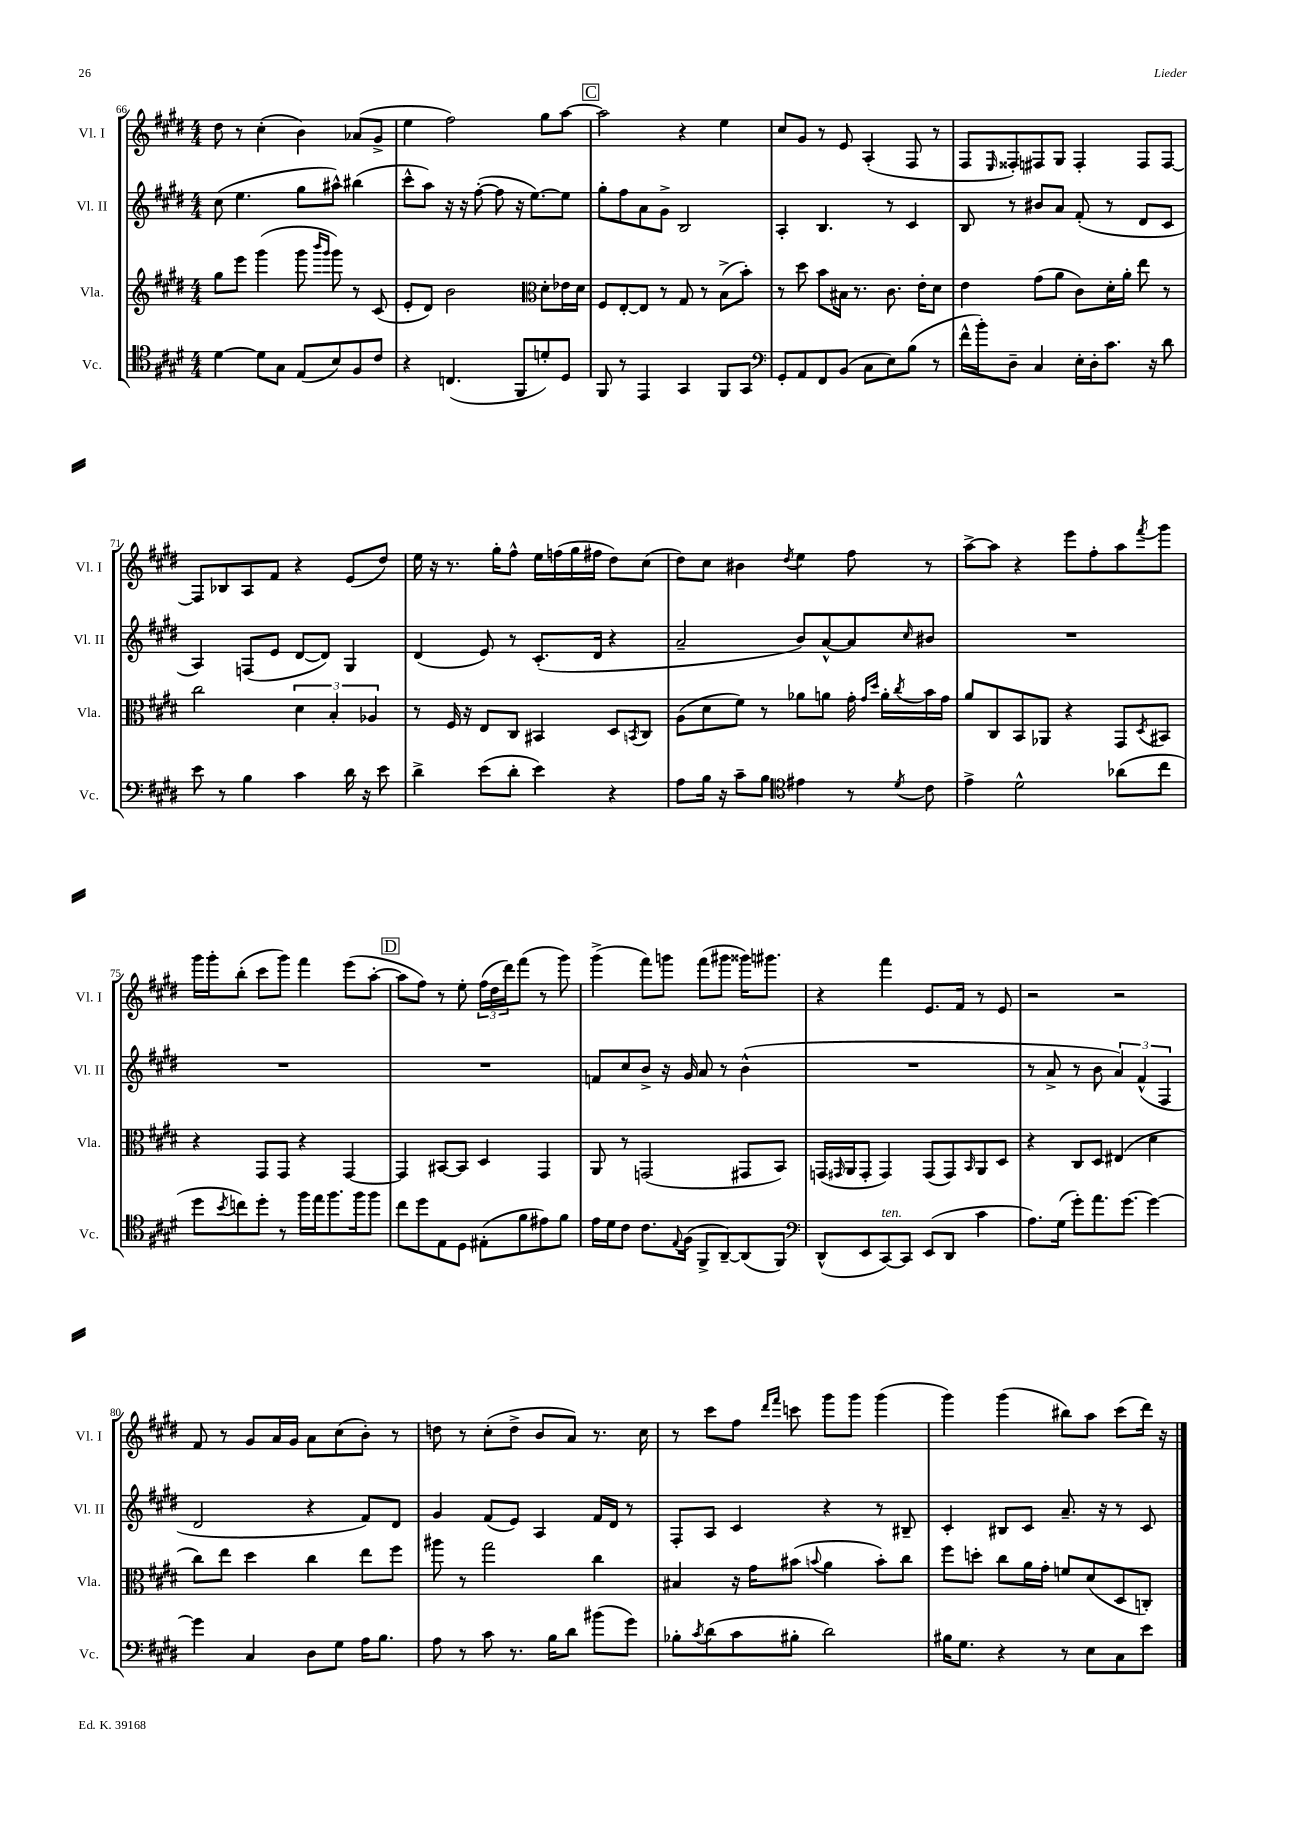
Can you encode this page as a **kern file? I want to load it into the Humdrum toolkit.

**kern	**kern	**kern	**kern
*staff4	*staff3	*staff2	*staff1
*clefC4	*clefG2	*clefG2	*clefG2
*k[f#c#g#d#]	*k[f#c#g#d#]	*k[f#c#g#d#]	*k[f#c#g#d#]
*M4/4	*M4/4	*M4/4	*M4/4
[4d#	8gg#	(8cc#	8dd#
.	8eee	4.ee	8r
8d#]	(4ggg#	.	(4cc#'
8G#	.	.	.
(8E	8ggg#	8gg#	4b)
.	16qqbbb	.	.
.	16qqggg#	.	.
8B)	8ggg#)	8aa#^^)	.
8F#	8r	(4bb#	(8a-
8c#	(8c#	.	8g#^
=	=	=	=
4r	8e'	8ccc#^^	4ee
.	8d#)	8aa)	.
(4.C	2b	16r	2ff#)
.	.	16r	.
.	.	([8ff#'	.
.	.	8ff#]	.
8FF#	.	16r	.
.	.	[8.ee)	.
*	*clefC3	*	*
8d')	8d#'	.	8gg#
8D#	16e-	8ee]	[8aa
.	16d#	.	.
=	=	=	=
8FF#	8F#	8gg#'	2aa]
8r	[8E'	8ff#	.
4EE	8E]	8a	.
.	8r	8g#^	.
4GG#	8G#	2B	4r
.	8r	.	.
8FF#	(8B^	.	4ee
8GG#	8b')	.	.
=	=	=	=
*clefF4	*	*	*
8GG#'	8r	4A'	8cc#
8AA	8dd#	.	8g#
8FF#	8b	4.B	8r
(8BB	16B#	.	8e
.	8.r	.	.
8C#	.	.	(4A'
8E)	8.c#	8r	.
(8B	.	4c#	8F#
.	16e'	.	.
8r	8d#	.	8r
=	=	=	=
16f#^^	4e	8B	8F#
16b')	.	.	.
.	.	.	16qqE
8D#~	.	8r	8F##')
4C#	(8g#	8b#	8F#
.	8a	8a	8G#
16E'	8c#)	(8f#'	4F#'
16D#'	.	.	.
8.c#	16d#'	8r	.
.	16a'	.	.
.	8ee	8d#	8F#
16r	.	.	.
8d#	8r	8c#	[8F#
=	=	=	=
8e	2cc#	4A)	8F#]
8r	.	.	8B-
4B	.	(8F	8A
.	.	8e	8f#
4c#	6d#	[8d#	4r
.	.	8d#])	.
.	6B'	.	.
16d#	.	4G#	(8e
16r	.	.	.
.	6A-	.	.
8e	.	.	8dd#)
=	=	=	=
4d#^	8r	(4d#	16ee
.	.	.	16r
.	16F#	.	8.r
.	16r	.	.
(8e	8E	8e)	.
.	.	.	16gg#'
8d#'	8C#	8r	8ff#^^
4e)	4BB#	(8.c#'	16ee
.	.	.	(16ff
.	.	.	16gg#
.	.	16d#	16ff#
4r	8D#	4r	8dd#)
.	8qBB	.	.
.	8C#	.	(8cc#
=	=	=	=
8A	(8A	2a~	8dd#)
16B	8d#	.	8cc#
16r	.	.	.
8c#~	8f#)	.	4b#
8B	8r	.	.
*clefC4	*	*	*
.	.	.	8qdd#
4e#	8a-	8b)	4ee
.	8a	[8a^^	.
8r	16g#'	8a]	8ff#
.	16qqg#	.	.
.	16qqdd#	.	.
.	16a'	.	.
8qd#	8qcc#	16qqcc#	.
8c#	16b	8b#	8r
.	16g#	.	.
=	=	=	=
4e^	8a	1r	[8aa^
.	8C#	.	8aa]
2d#^^	8BB	.	4r
.	8AA-	.	.
.	4r	.	8eee
.	.	.	8ff#'
(8a-	8GG#	.	8aa
.	8qD#	.	8qfff#
8cc#	8BB#	.	8ggg#
=	=	=	=
8dd#	4r	1r	16ggg#
.	.	.	16ggg#'
8qb	.	.	.
8cc)	.	.	(8bb'
8dd#'	8GG#	.	8ccc#
8r	8GG#	.	8ggg#)
16ff#	4r	.	4fff#
16ee	.	.	.
8.ff#	.	.	.
.	[4GG#	.	(8eee
16ff#	.	.	.
8ff#	.	.	[8aa'
=	=	=	=
8cc#	4GG#]	1r	8aa]
8dd#	.	.	8ff#)
8E	[8BB#	.	8r
8D#	8BB#]	.	8ee'
(8E#'	4D#	.	(24ff#
.	.	.	24dd#
.	.	.	24ddd#)
8f#	.	.	(8fff#
8e#)	4GG#	.	8r
8f#	.	.	8ggg#)
=	=	=	=
16e	8AA	8f	(4ggg#^
16d#	.	.	.
8c#	8r	8cc#	.
8.c#	(2GG	8b^	8fff#)
.	.	16r	8ggg
8qqE	.	.	.
(16F#	.	16g#	.
8FF#^	.	8a	(8fff#
[8AA~)	.	8r	8ggg#
(8AA]	8GG#	(4b^^	16ggg##)
.	.	.	8.ggg#
8FF#)	8BB)	.	.
=	=	=	=
*clefF4	*	*	*
(8DD#^^	(16GG	1r	4r
.	16qqGG#	.	.
.	16AA	.	.
8EE	8GG#'	.	.
[8CC#)	4GG#)	.	4fff#
8CC#]	.	.	.
(8EE	(8GG#	.	8.e
8DD#	8GG#)	.	.
.	.	.	16f#
.	16qqBB	.	.
4c#	8AA	.	8r
.	8D#	.	8e
=	=	=	=
8.A)	4r	8r	2r
.	.	8a^	.
(16G#	.	.	.
8g#')	8C#	8r	.
8.a	8D#	8b	.
.	(4E#	6a)	2r
[8.g#	.	.	.
.	.	(6f#^^	.
4g#_	4d#	.	.
.	.	6F#	.
=	=	=	=
4g#]	8cc#)	2d#	8f#
.	8ee	.	8r
4C#	4dd#	.	8g#
.	.	.	16a
.	.	.	16g#
8D#	4cc#	4r	8a
8G#	.	.	(8cc#
16A	8ee	8f#)	8b')
8.B	.	.	.
.	8ff#	8d#	8r
=	=	=	=
8A	8aa#	4g#	8dd
8r	8r	.	8r
8c#	2gg#	(8f#	(8cc#'
8.r	.	8e)	8dd^
.	.	4A	8b
16B	.	.	.
8d#	.	.	8a)
(8b#	4cc#	16f#	8.r
.	.	16d#	.
8g#)	.	8r	.
.	.	.	16cc#
=	=	=	=
8B-'	4B#	8F#'	8r
8qc#	.	.	.
(8d#	.	8A	8ccc#
8c#	16r	4c#	8ff#
.	16g#	.	.
.	.	.	16qqddd#
.	.	.	16qqfff#
8B#'	(8b#	.	8ccc
.	8qqb	.	.
2d#)	4a	4r	8ggg#
.	.	.	8ggg#
.	8b')	8r	(4ggg#
.	8cc#	8B#~	.
=	=	=	=
16B#	8ff#	4c#'	4ggg#)
8.G#	.	.	.
.	8dd'	.	.
4r	8cc#	8B#	(4ggg#
.	16a	8c#	.
.	16g#'	.	.
8r	8f	8.a~	8bb#)
8E	(8d#	.	8aa
.	.	16r	.
8C#	8D#	8r	(8ccc#
8e	8C')	8c#	16ddd#)
.	.	.	16r
==	==	==	==
*-	*-	*-	*-
